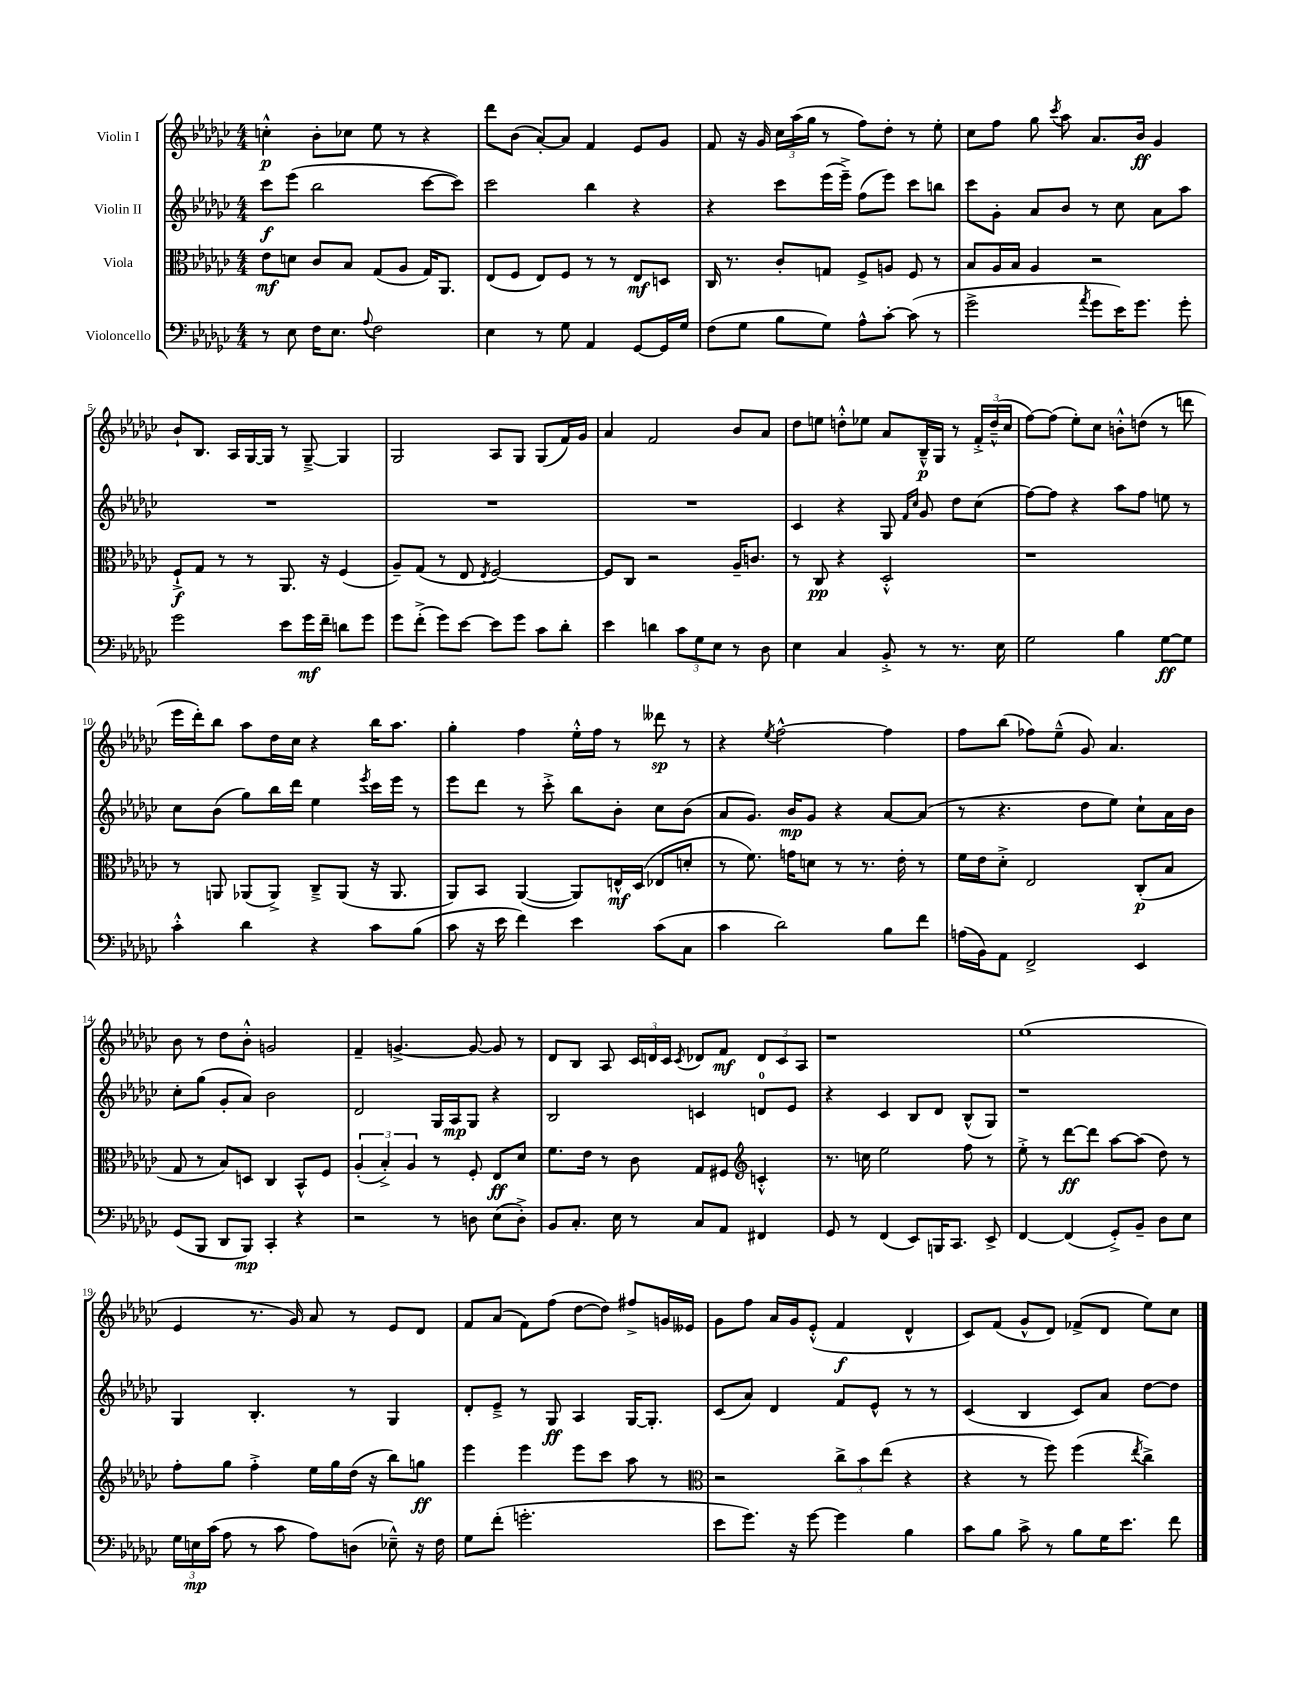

**kern	**dynam	**kern	**dynam	**kern	**dynam	**kern	**dynam
*part4	*part4	*part3	*part3	*part2	*part2	*part1	*part1
*staff4	*staff4	*staff3	*staff3	*staff2	*staff2	*staff1	*staff1
*I"Violoncello	*	*I"Viola	*	*I"Violin II	*	*I"Violin I	*
*clefF4	*	*clefC3	*	*clefG2	*	*clefG2	*
*k[b-e-a-d-g-c-]	*	*k[b-e-a-d-g-c-]	*	*k[b-e-a-d-g-c-]	*	*k[b-e-a-d-g-c-]	*
*M4/4	*	*M4/4	*	*M4/4	*	*M4/4	*
=1	=1	=1	=1	=1	=1	=1	=1
8r	.	8e-\L	mf	8ccc-\L	f	4ccn'^^\	p
8E-\	.	8dn\J	.	(8eee-\J	.	.	.
16F\KL	.	8c-/L	.	2bb-\	.	8b-'\L	.
8.E-\J	.	.	.	.	.	.	.
.	.	8B-/J	.	.	.	8cc-X\J	.
8qqA-/	.	.	.	.	.	.	.
2F\	.	(8G-/L	.	.	.	8ee-\	.
.	.	8A-/J	.	.	.	8r	.
.	.	16G-/KL)	.	[8ccc-\L	.	4r	.
.	.	8.AA-/J	.	.	.	.	.
.	.	.	.	8ccc-\J])	.	.	.
=2	=2	=2	=2	=2	=2	=2	=2
4E-\	.	(8E-/L	.	2ccc-\	.	8ddd-\L	.
.	.	8F/J	.	.	.	(8b-\J	.
8r	.	8E-/L)	.	.	.	[8a-'/L)	.
8G-\	.	8F/J	.	.	.	8a-/J]	.
4AA-/	.	8r	.	4bb-\	.	4f/	.
.	.	8r	.	.	.	.	.
[8GG-/L	.	8E-/L	mf	4r	.	8e-/L	.
16GG-/L]	.	8Dn/J	.	.	.	8g-/J	.
16G-/JJ	.	.	.	.	.	.	.
=3	=3	=3	=3	=3	=3	=3	=3
(8F\L	.	16C-/	.	4r	.	8f/	.
.	.	8.r	.	.	.	.	.
8G-\J	.	.	.	.	.	16r	.
.	.	.	.	.	.	16g-/	.
8B-\L	.	8c-'/L	.	8ccc-\L	.	24cc-\LL	.
.	.	.	.	.	.	(24aa-\	.
.	.	.	.	.	.	24gg-\JJ	.
8G-\J)	.	8Gn/J	.	(16eee-\L	.	8r	.
.	.	.	.	16eee-~^\JJ)	.	.	.
8A-^^\L	.	8F^/L	.	(8ff\L	.	8ff\L)	.
[8c-'\J	.	8An/J	.	8eee-\J)	.	8dd-'\J	.
(8c-\]	.	8F/	.	8ccc-\L	.	8r	.
8r	.	8r	.	8bbn\J	.	8ee-'\	.
=4	=4	=4	=4	=4	=4	=4	=4
2g-^\	.	8B-/L	.	8ccc-\L	.	8cc-\L	.
.	.	16A-/L	.	8g-'\J	.	8ff\J	.
.	.	16B-/JJ	.	.	.	.	.
.	.	4A-/	.	8a-/L	.	8gg-\	.
.	.	.	.	.	.	8qccc-/	.
.	.	.	.	8b-/J	.	8aa-\	.
8qa-/	.	.	.	.	.	.	.
8g-\L	.	2r	.	8r	.	8.a-/L	.
16e-\K)	.	.	.	8cc-\	.	.	.
8.g-\J	.	.	.	.	.	16b-/Jk	ff
.	.	.	.	8a-\L	.	4g-/	.
8g-'\	.	.	.	8aa-\J	.	.	.
!!LO:LB:g=z
=5	=5	=5	=5	=5	=5	=5	=5
2g-\	.	8F`^/L	f	1r	.	8b-`/L	.
.	.	8G-/J	.	.	.	8.B-/J	.
.	.	8r	.	.	.	.	.
.	.	.	.	.	.	16A-/LL	.
.	.	8r	.	.	.	[16G-/	.
.	.	.	.	.	.	16G-/JJ]	.
8e-\L	.	8.AA-/	.	.	.	8r	.
16g-\L	mf	.	.	.	.	[8G-~^/	.
16f~\JJ	.	16r	.	.	.	.	.
8dn\L	.	(4F/	.	.	.	4G-/]	.
8g-\J	.	.	.	.	.	.	.
=6	=6	=6	=6	=6	=6	=6	=6
8g-\L	.	8A-~/L)	.	1r	.	2G-/	.
(8f'^\J	.	(8G-/J	.	.	.	.	.
8g-\L)	.	8r	.	.	.	.	.
[8e-\J	.	8E-/	.	.	.	.	.
.	.	8qE-/	.	.	.	.	.
8e-\L]	.	[2F/)	.	.	.	8A-/L	.
8g-\J	.	.	.	.	.	8G-/J	.
8c-\L	.	.	.	.	.	(8G-/L	.
8d-'\J	.	.	.	.	.	16f/L)	.
.	.	.	.	.	.	16g-/JJ	.
=7	=7	=7	=7	=7	=7	=7	=7
4e-\	.	8F/L]	.	1r	.	4a-/	.
.	.	8C-/J	.	.	.	.	.
4dn\	.	2r	.	.	.	2f/	.
12c-\L	.	.	.	.	.	.	.
12G-\	.	.	.	.	.	.	.
12E-\J	.	.	.	.	.	.	.
8r	.	16A-~/KL	.	.	.	8b-/L	.
.	.	8.cn/J	.	.	.	.	.
8D-\	.	.	.	.	.	8a-/J	.
=8	=8	=8	=8	=8	=8	=8	=8
4E-\	.	8r	.	4c-/	.	8dd-\L	.
.	.	8C-/	pp	.	.	8een\J	.
4C-/	.	4r	.	4r	.	8ddn'^^\L	.
.	.	.	.	.	.	8ee-X\J	.
8BB-'^/	.	2D-'^^/	.	8G-/	.	8a-/L	.
.	.	.	.	16qqf/LL	.	.	.
.	.	.	.	16qqcc-/JJ	.	.	.
8r	.	.	.	8g-/	.	16B-~^^/L	p
.	.	.	.	.	.	16G-/JJ	.
8.r	.	.	.	8dd-\L	.	8r	.
.	.	.	.	(8cc-\J	.	24f'^/LL	.
.	.	.	.	.	.	(24dd~^^/	.
16E-\	.	.	.	.	.	.	.
.	.	.	.	.	.	24cc-/JJ	.
=9	=9	=9	=9	=9	=9	=9	=9
2G-\	.	1r	.	[8ff\L)	.	[8ff\L)	.
.	.	.	.	8ff\J]	.	(8ff\J]	.
.	.	.	.	4r	.	8ee-'\L)	.
.	.	.	.	.	.	8cc-\J	.
4B-\	.	.	.	8aa-\L	.	8bn'^^\L	.
.	.	.	.	8ff\J	.	(8ddn\J	.
[8G-\L	ff	.	.	8een\	.	8r	.
8G-\J]	.	.	.	8r	.	8dddn\	.
!!LO:LB:g=z
=10	=10	=10	=10	=10	=10	=10	=10
4c-'^^\	.	8r	.	8cc-\L	.	16eee-\LL	.
.	.	.	.	.	.	16ddd-'\J)	.
.	.	8AAn/	.	(8b-\J	.	8bb-\J	.
4d-\	.	(8AA-X/L	.	8gg-\L)	.	8aa-\L	.
.	.	8AA-^/J)	.	16bb-\L	.	16dd-\L	.
.	.	.	.	16ddd-\JJ	.	16cc-\JJ	.
4r	.	8C-~^/L	.	4ee-\	.	4r	.
.	.	(8AA-/J	.	.	.	.	.
.	.	.	.	8qeee-/	.	.	.
8c-\L	.	16r	.	16ccc-\LL	.	16bb-\KL	.
.	.	8.AA-/	.	16eee-\JJ	.	8.aa-\J	.
(8B-\J	.	.	.	8r	.	.	.
=11	=11	=11	=11	=11	=11	=11	=11
8c-\	.	8AA-/L)	.	8eee-\L	.	4gg-'\	.
16r	.	8BB-/J	.	8ddd-\J	.	.	.
16e-\	.	.	.	.	.	.	.
4f\)	.	([4AA-/	.	8r	.	4ff\	.
.	.	.	.	8ccc-'^\	.	.	.
4e-\	.	8AA-/L])	.	8bb-\L	.	16ee-'^^\LL	.
.	.	.	.	.	.	16ff\JJ	.
.	.	16En^^/L	mf	8b-'\J	.	8r	.
.	.	(16D-/JJ	.	.	.	.	.
(8c-\L	.	8E-X/L	.	8cc-\L	.	8ddd--X\	sp
8C-\J	.	8dn'/J	.	(8b-\J	.	8r	.
=12	=12	=12	=12	=12	=12	=12	=12
4c-\	.	8r	.	8a-/L	.	4r	.
.	.	8.f\)	.	8.g-/J)	.	.	.
.	.	.	.	.	.	8qee-/	.
2d-\)	.	.	.	.	.	[2ff^^\	.
.	.	16gn\KL	.	16b-/KL	mp	.	.
.	.	8dn\J	.	8g-/J	.	.	.
.	.	8r	.	4r	.	.	.
.	.	8.r	.	.	.	.	.
8B-\L	.	.	.	[8a-/L	.	4ff\]	.
.	.	16e-'\	.	.	.	.	.
8f\J	.	8r	.	(8a-/J]	.	.	.
=13	=13	=13	=13	=13	=13	=13	=13
(16An\LL	.	16f\LL	.	8r	.	8ff\L	.
16BB-\J)	.	16e-\J	.	.	.	.	.
8AA-\J	.	8d-'^\J	.	4.r	.	(8bb-\J	.
2FF^/	.	2E-/	.	.	.	8ff-X\L)	.
.	.	.	.	.	.	(8ee-~^^\J	.
.	.	.	.	8dd-\L	.	8g-/)	.
.	.	.	.	8ee-\J)	.	4.a-/	.
4EE-/	.	(8C-'/L	p	8cc-`\L	.	.	.
.	.	8B-/J	.	16a-\L	.	.	.
.	.	.	.	16b-\JJ	.	.	.
!!LO:LB:g=z
=14	=14	=14	=14	=14	=14	=14	=14
(8GG-/L	.	8G-/	.	8cc-'\L	.	8b-\	.
8BBB-/J	.	8r	.	(8gg-\J	.	8r	.
8DD-/L	.	8B-/L)	.	8g-'/L	.	8dd-\L	.
8BBB-/J)	mp	8Dn/J	.	8a-/J)	.	8b-'^^\J	.
4CC-'/	.	4C-/	.	2b-\	.	2gn/	.
4r	.	8BB-^^/L	.	.	.	.	.
.	.	8F/J	.	.	.	.	.
=15	=15	=15	=15	=15	=15	=15	=15
2r	.	(6A-'/	.	2d-/	.	4f~/	.
.	.	6B-'^/)	.	.	.	.	.
.	.	.	.	.	.	[4.gn^/	.
.	.	6A-/	.	.	.	.	.
8r	.	8r	.	16G-/LL	.	.	.
.	.	.	.	16A-/J	mp	.	.
8Dn\	.	8F'/	.	8G-/J	.	8g/_	.
(8E-\L	.	8E-/L	ff	4r	.	8g/]	.
8D'^\J)	.	8d-/J	.	.	.	8r	.
=16	=16	=16	=16	=16	=16	=16	=16
8BB-/L	.	8.f\L	.	2B-/	.	8d-/L	.
8.C-'/J	.	.	.	.	.	8B-/J	.
.	.	16e-\Jk	.	.	.	.	.
.	.	8r	.	.	.	8A-/	.
16E-\	.	.	.	.	.	.	.
8r	.	8c-\	.	.	.	24c-/LL	.
.	.	.	.	.	.	24dn/	.
.	.	.	.	.	.	24c-/JJ	.
.	.	.	.	.	.	8qc-/	.
8C-/L	.	8G-/L	.	4cn/	.	8d-X/L	.
8AA-/J	.	8F#X/J	.	.	.	8f/J	mf
*	*	*clefG2	*	*	*	*	*
4FF#X/	.	4cn'^^/	.	8dn/L	.	12d-/L	.
.	.	.	.	.	.	12c-/	.
.	.	.	.	8e-/J	.	.	.
.	.	.	.	.	.	12A-/J	.
=17	=17	=17	=17	=17	=17	=17	=17
8GG-/	.	8.r	.	4r	.	1r	.
8r	.	.	.	.	.	.	.
.	.	16ccn\	.	.	.	.	.
(4FF/	.	2ee-\	.	4c-/	.	.	.
8EE-/L)	.	.	.	8B-/L	.	.	.
16BBBn/K	.	.	.	8d-/J	.	.	.
8.CC-/J	.	.	.	.	.	.	.
.	.	8ff\	.	(8B-^^/L	.	.	.
8EE-^/	.	8r	.	8G-/J)	.	.	.
=18	=18	=18	=18	=18	=18	=18	=18
[4FF/	.	8ee-'^\	.	1r	.	(1ee-	.
.	.	8r	.	.	.	.	.
(4FF/]	.	[8ddd-\L	ff	.	.	.	.
.	.	8ddd-\J]	.	.	.	.	.
8GG-'^/L)	.	[8aa-\L	.	.	.	.	.
8BB-~/J	.	(8aa-\J]	.	.	.	.	.
8D-\L	.	8dd-\)	.	.	.	.	.
8E-\J	.	8r	.	.	.	.	.
!!LO:LB:g=z
=19	=19	=19	=19	=19	=19	=19	=19
24G-\LL	.	8ff'\L	.	4G-/	.	4e-/	.
24En\	mp	.	.	.	.	.	.
(24c-\JJ	.	.	.	.	.	.	.
8A-\	.	8gg-\J	.	.	.	.	.
8r	.	4ff'^\	.	4.B-'/	.	8.r	.
8c-\	.	.	.	.	.	.	.
.	.	.	.	.	.	16g-/)	.
8A-\L)	.	16ee-\LL	.	.	.	8a-/	.
.	.	16gg-\	.	.	.	.	.
(8Dn\J	.	(16dd-\JJ	.	8r	.	8r	.
.	.	16r	.	.	.	.	.
8E-X~^^\)	.	8bb-\L)	.	4G-/	.	8e-/L	.
16r	.	8ggn\J	ff	.	.	8d-/J	.
16F\	.	.	.	.	.	.	.
=20	=20	=20	=20	=20	=20	=20	=20
8G-\L	.	4eee-\	.	8d-'/L	.	8f/L	.
(8f'\J	.	.	.	8e-~^/J	.	(8a-/J	.
2.gn'\	.	4eee-\	.	8r	.	8f\L)	.
.	.	.	.	8G-/	ff	(8ff\J	.
.	.	8eee-\L	.	4A-/	.	[8dd-\L	.
.	.	8ccc-\J	.	.	.	8dd-\J])	.
.	.	8aa-\	.	[16G-/KL	.	8ff#X^/L	.
.	.	.	.	8.G-'/J]	.	.	.
.	.	8r	.	.	.	16gn/L	.
.	.	.	.	.	.	16e--X/JJ	.
=21	=21	=21	=21	=21	=21	=21	=21
*	*	*clefC3	*	*	*	*	*
8e-\L	.	2r	.	(8c-/L	.	8g-\L	.
8.g-\J)	.	.	.	8a-/J)	.	8ff\J	.
.	.	.	.	4d-/	.	16a-/LL	.
16r	.	.	.	.	.	16g-/J	.
[8g-\	.	.	.	.	.	(8e-'^^/J	.
4g-\]	.	12cc-^\L	.	8f/L	.	4f/	f
.	.	12b-\	.	.	.	.	.
.	.	.	.	8e-^^/J	.	.	.
.	.	(12ee-\J	.	.	.	.	.
4B-\	.	4r	.	8r	.	4d-^^/	.
.	.	.	.	8r	.	.	.
=22	=22	=22	=22	=22	=22	=22	=22
8c-\L	.	4r	.	(4c-/	.	8c-/L)	.
8B-\J	.	.	.	.	.	(8f/J	.
8c-^\	.	8r	.	4B-/	.	8g-^^/L	.
8r	.	8ff\)	.	.	.	8d-/J)	.
8B-\L	.	(4ff\	.	8c-/L)	.	(8f-X^/L	.
16G-\K	.	.	.	8a-/J	.	8d-/J	.
8.e-\J	.	.	.	.	.	.	.
.	.	8qee-/	.	.	.	.	.
.	.	4cc-^\)	.	[8dd-\L	.	8ee-\L)	.
8f\	.	.	.	8dd-\J]	.	8cc-\J	.
==	==	==	==	==	==	==	==
*-	*-	*-	*-	*-	*-	*-	*-
